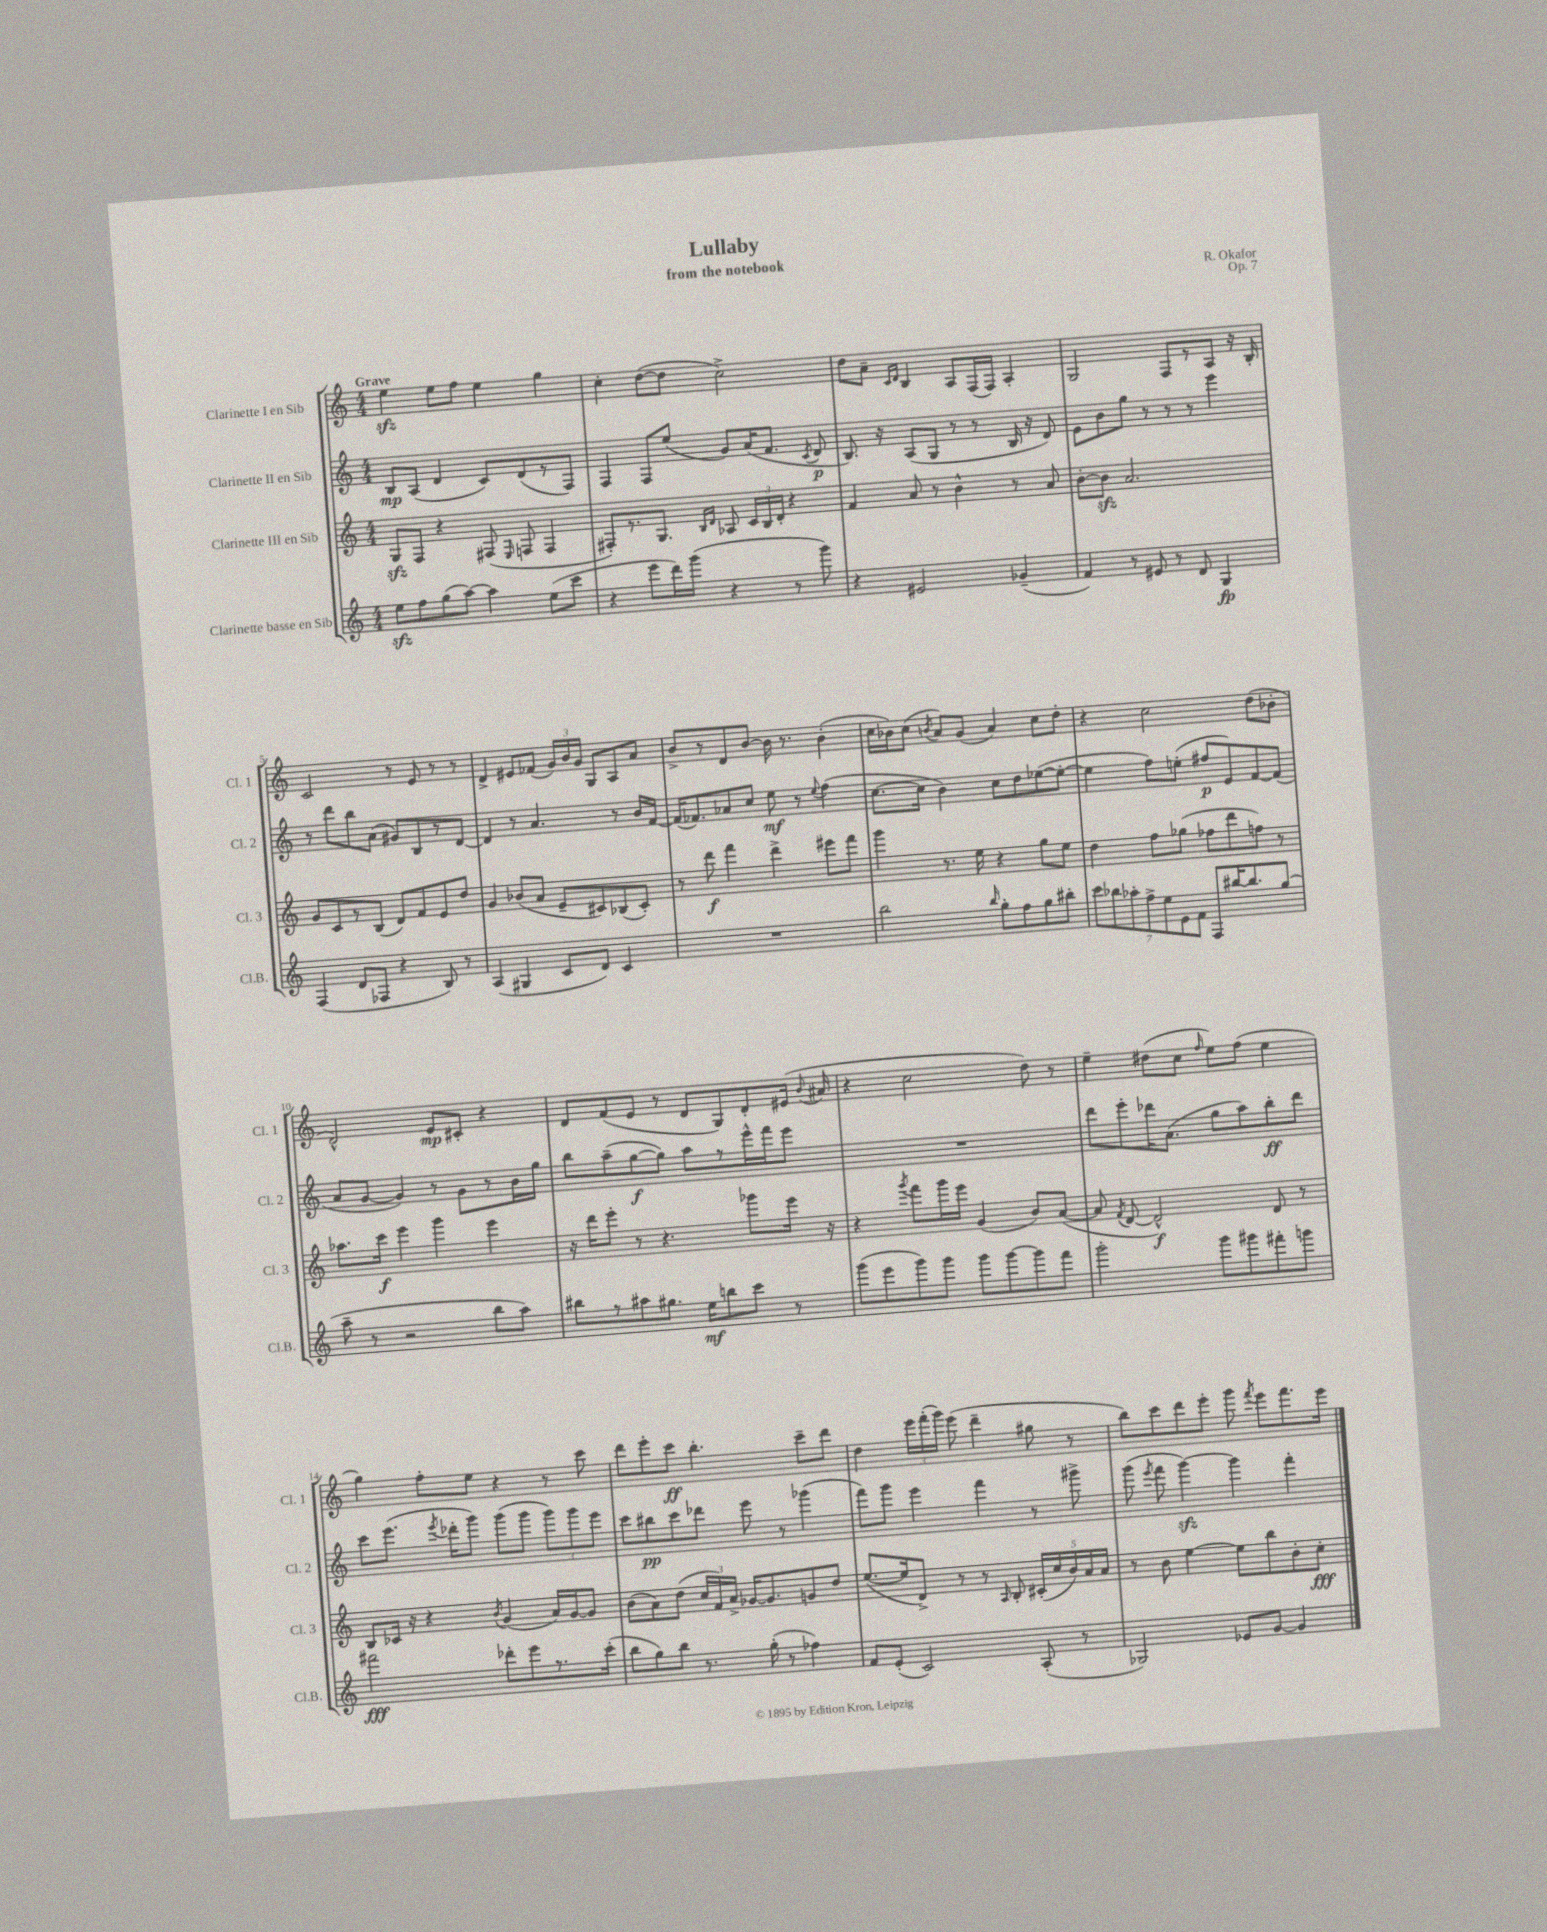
\header { title = "Lullaby" composer = "R. Okafor" subtitle = "from the notebook" opus = "Op. 7" }
<<
\new StaffGroup <<
\new Staff = "s0" \with { instrumentName = "Clarinette I en Sib" shortInstrumentName = "Cl. 1" } {
    \clef treble \key c \major \numericTimeSignature \time 4/4 \tempo "Grave"
    \autoBeamOff e''4\sfz e''8[ f''8] e''4 g''4 |
    c''4-. d''8[~( d''8] c''2->) |
    d''8[ a'8]-- \grace { c'16[ d'16] } b4 a8[ f16( f16]) a4-. |
    g2 f8[ r8 a8] r16 b16-. |
    c'2 r8 e'8 r8 r8 |
    d'4-> eis'8[ fes'8]( \tuplet 3/2 { g'16[) b'16 g'16] } g8[ a8 a'8] |
    b'8[-> r8 d'8 b'8]~ b'16 r8. b'4-.( |
    c''16[ bes'16) c''8]( \acciaccatura { b'8 } a'8[) g'8]( a'4) c''8[ d''8]-. |
    r4 c''2 d''8[( bes'8]-. |
    d'2-^) e'8[\mp cis'8]-. r4 |
    d'8[ f'8( e'8] r8 d'8[ g8) d'8-. eis'16]( \appoggiatura { b'8 } ais'16 |
    r4 c''2 d''8) r8 |
    e''4-- dis''8[( c''8] \grace { f''16 } e''8[) f''8]( e''4 |
    g''4) f''8[-. e''8] r4 r8 c'''8 |
    d'''8[ e'''8-. c'''8]\ff b''4.-. c'''8[-- d'''8] |
    d''4 \tuplet 3/2 { e'''16[ f'''16-.( g'''16]) } e'''8( d'''4-- gis''8 r8 |
    b''8[) c'''8 d'''8 e'''8]-. g'''8 \acciaccatura { f'''8 } e'''8[ f'''8. e'''16] \bar "|." |
}
\new Staff = "s1" \with { instrumentName = "Clarinette II en Sib" shortInstrumentName = "Cl. 2" } {
    \clef treble \key c \major \numericTimeSignature \time 4/4
    \autoBeamOff b8[\mp a8]( d'4 c'8[) d'8( r8 f8]) |
    f4 f8[ e''8]( g'8[) a'16( f'8.] \acciaccatura { c'8 } d'8\p |
    b8.) r16 a8[( g8] r8 r8 b16 r16 d'8) |
    e'8[ b'8 g''8] r8 r8 r8 e'''4 |
    r8 d'''8[ b''8 a'8]( gis'8[) b8 r8 d'8]~ |
    d'4 r8 a'4. r8 b'16[ f'16]~ |
    f'16[( fes'8.) aes'8 c''8] e''8\mf r8 \appoggiatura { e''8 } f''4( |
    c''8.[~ c''16] b'4) c''8[ d''8 ees''8~( ees''8]~-. |
    ees''4 f''8[) e''8]-.( fis''8[\p e'8) f'8~ f'8]( |
    a'8[ g'8]~ g'4) r8 g'8[ r8 b'16 g''16] |
    b''8[ a''8--( g''8~\f g''8]) a''8[ r8 e'''16-^ f'''16 e'''8] |
    R1 |
    d'''8[ e'''8-. des'''16 a'8.]( g''8[ a''8) b''8-.\ff des'''8] |
    c'''8[ e'''8.]( \acciaccatura { e'''8 } des'''16[-. g'''8]) g'''8[( g'''8] \tuplet 3/2 { g'''8[) g'''8 e'''8] } |
    c'''8[ bis''8\pp c'''8 des'''8] e'''8 r8 ges'''4( |
    f'''8[) g'''8] e'''4 f'''4 r8 gis'''8-> |
    g'''8( \acciaccatura { e'''8 } f'''8 g'''4~\sfz) g'''4 f'''4-. \bar "|." |
}
\new Staff = "s2" \with { instrumentName = "Clarinette III en Sib" shortInstrumentName = "Cl. 3" } {
    \clef treble \key c \major \numericTimeSignature \time 4/4
    \autoBeamOff g8[\sfz f8] r4 fis8( \grace { e16 } f8 f4 |
    fis8[-.) r8. g8.] \grace { b16[ d'16] } aes8 \tuplet 3/2 { c'16[ b16 d'16]-. } r4 |
    f'4 a'8 r8 b'4-^ r8 a'8 |
    b'8[~-. b'8]\sfz a'2. |
    g'8[ c'8 r8 b8]( d'8[) f'8 e'8 d''8] |
    g'4 bes'8[( a'8] e'8[-- cis'8) bes8( cis'8]-.) |
    r8 d'''8\f f'''4 d'''4-> eis'''8[ f'''8] |
    g'''4 r8. e''16 r4 g''8[ e''8] |
    d''4 f''8[ ges''8]( fes''8[ d'''8 f''8]) r8 |
    aes''8.[ c'''16]\f e'''4 g'''4 e'''4 |
    r16 d'''16[ e'''8]-. r8 r4. ges'''8[ e'''16] r16 |
    r4 \acciaccatura { g'''8 } f'''8[ g'''16 e'''16] g'4( b'8[) a'8]~( |
    a'8 \acciaccatura { f'8 } d'8~ d'2-^\f) d'8 r8 |
    b8[ ces'16] r16 r4 \acciaccatura { b'8 } g'4( a'16[) g'16~ g'8] |
    b'8[( a'8) d''8]( \tuplet 3/2 { c''16[ f'16) a'16]-> } ges'16[~ ges'8. g'8 d''8] |
    e''8.[~( e''16 d'8]->) r8 r8 \grace { a16 } b8-. \tuplet 5/4 { cis'16[-.( c''16 b'16) a'16 a'16] } |
    r8 b'8 e''4~ e''8[ b''8 b'8-. c''8]-.\fff \bar "|." |
}
\new Staff = "s3" \with { instrumentName = "Clarinette basse en Sib" shortInstrumentName = "Cl.B." } {
    \clef treble \key c \major \numericTimeSignature \time 4/4
    \autoBeamOff e''8[\sfz f''8 g''8( a''8]~) a''4 e''8[( c'''8] |
    r4 e'''8[ d'''16) g'''16]( r4 r8 g'''8) |
    r4 eis'2 ges'4--( |
    f'4) r8 eis'8 r8 d'8 g4\fp |
    f4( d'8[ fes8] r4 b8) r8 |
    a4( gis4 c'8[ d'8]) c'4 |
    R1 |
    b''2 \grace { b''16 } g''8[-. f''8 g''8 bis''8]-. |
    \tuplet 7/4 { c'''8[ bes''8 aes''8-. f''8-> e''8 e'8 f'8] } f8[ bis''16~ bis''8. g''8]( |
    a''8-- r8 r2 b''8[ a''8]) |
    bis''8[ r8 ais''8 gis''8.] e''16[\mf b''8 c'''8] r8 |
    g'''8[( e'''8 g'''8) g'''8] g'''8[ g'''8~ g'''8 f'''8] |
    g'''2-. g'''8[ gis'''8 fis'''8-. g'''8] |
    fis'''2\fff des'''8[-. e'''8 r8. c'''16]-.( |
    b''8[ g''8) b''8] r8. g''16-.( r8 fes''4) |
    f'8[ e'8]-.( c'2) a8-.( r8 |
    ges2) ees'8[ g'8]~ g'4 \bar "|." |
}
>>
>>
